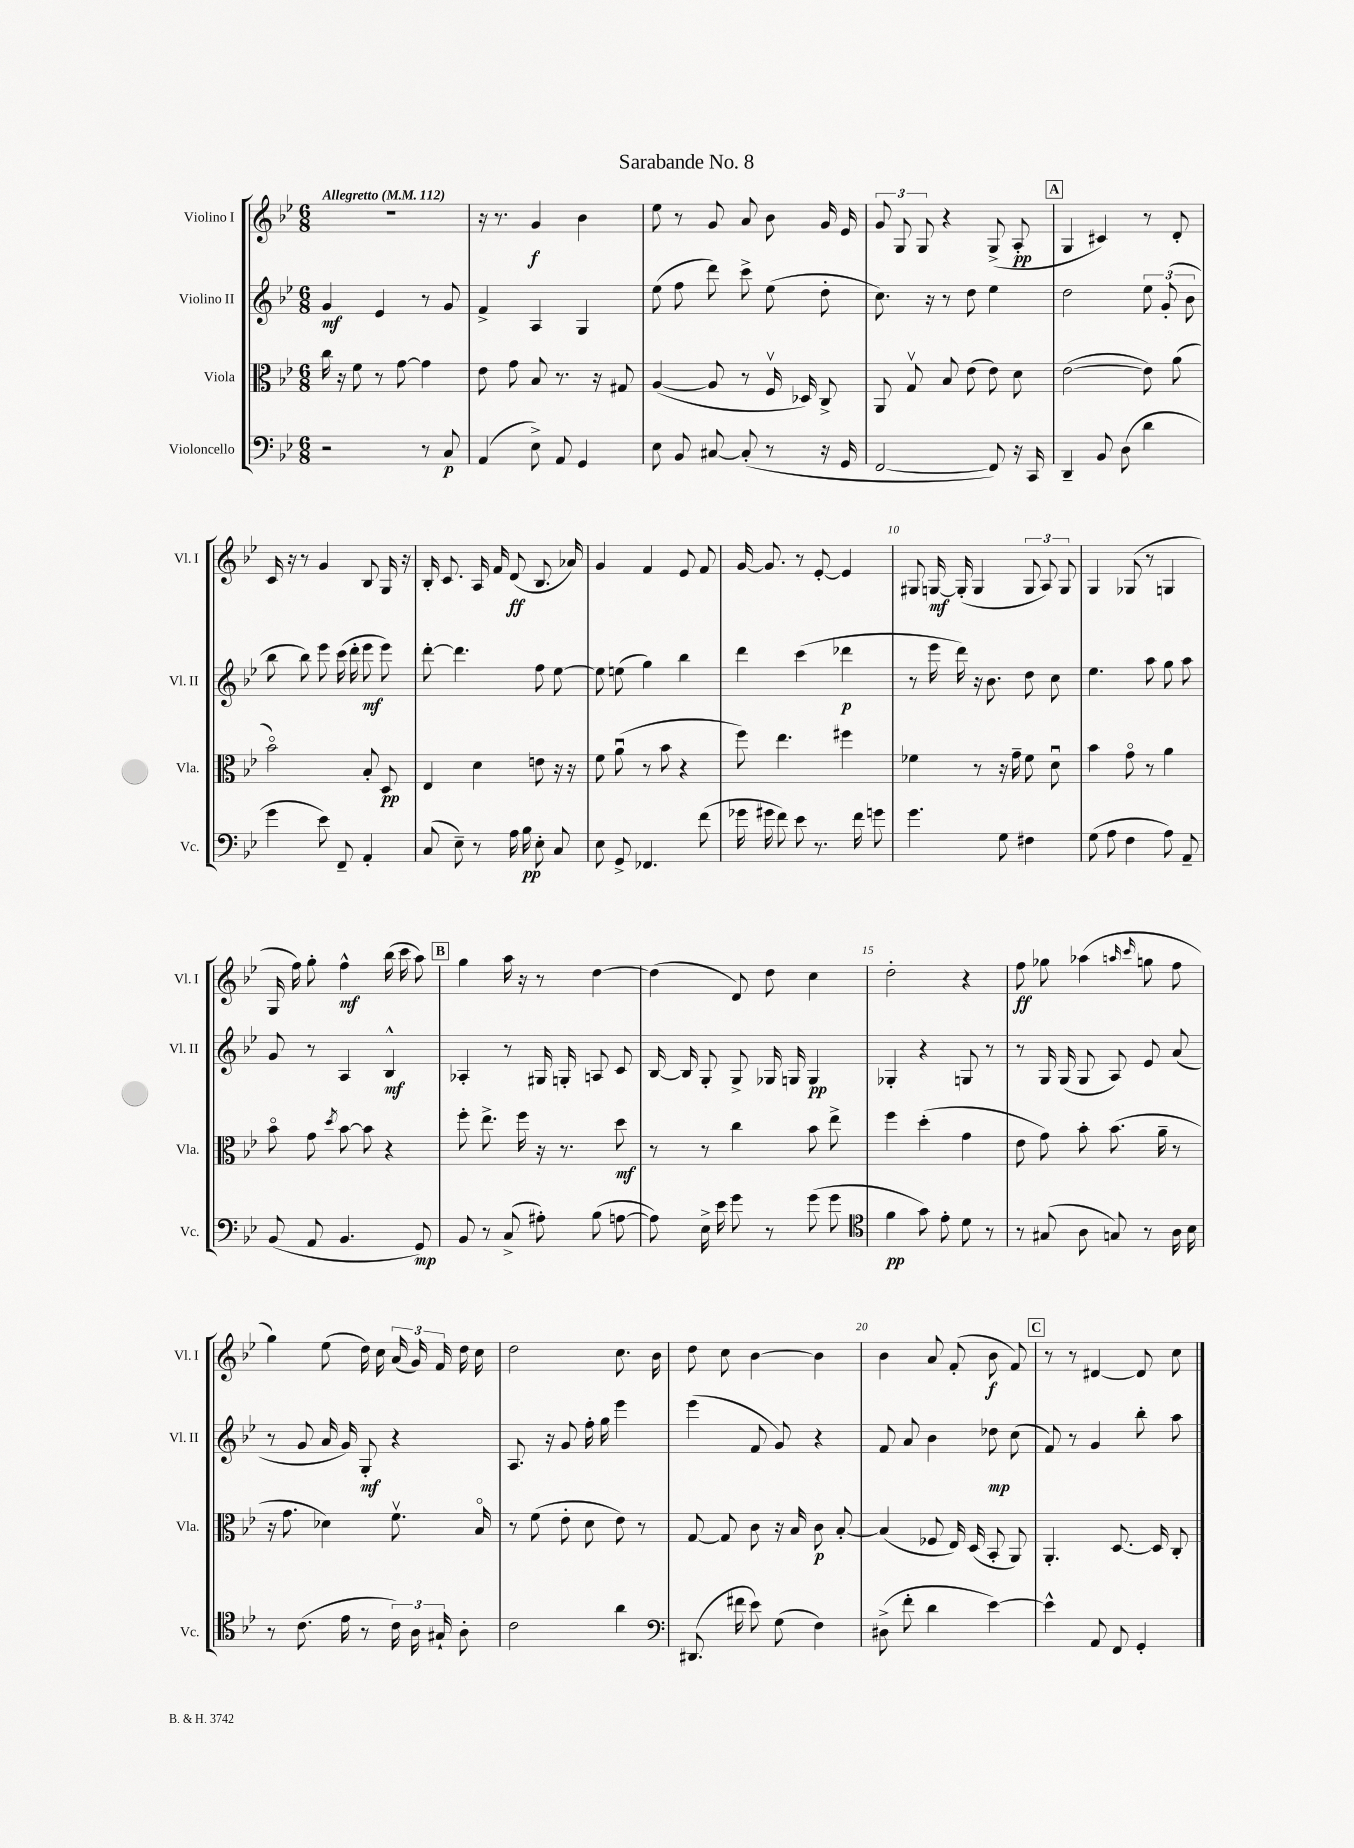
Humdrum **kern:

**kern	**kern	**kern	**kern
*staff4	*staff3	*staff2	*staff1
*clefF4	*clefC3	*clefG2	*clefG2
*k[b-e-]	*k[b-e-]	*k[b-e-]	*k[b-e-]
*M6/8	*M6/8	*M6/8	*M6/8
*MM112	*MM112	*MM112	*MM112
2r	16cc\	4g/	2.r
.	16r	.	.
.	8f\	.	.
.	8r	4e-/	.
.	[8g\	.	.
8r	4g\]	8r	.
8C/	.	8g/	.
=	=	=	=
(4AA/	8e-\	4f^/	16r
.	.	.	8.r
.	8g\	.	.
8E-^\)	8B-/	4A/	4g/
8AA/	8.r	.	.
4GG/	.	4G/	4b-\
.	16r	.	.
.	8G#/	.	.
=	=	=	=
8E-\	([4A/	(8ee-\	8ee-\
8BB-/	.	8ff\	8r
[8C#/	8A/]	8ddd\)	8g/
(8C#'/]	8r	8ccc^\	8a/
8r	16Fv/	(8ee-\	8b-\
.	16D-/)	.	.
16r	8C^/	8dd'\	16g/
16GG/	.	.	16e-/
=	=	=	=
[2FF/	8AA/	8.cc\)	12g/
.	.	.	12G/
.	8Gv/	.	.
.	.	.	12G/
.	.	16r	.
.	8B-/	8r	4r
.	(8e-\	8dd\	.
8FF/])	8e-\)	4ee-\	(8G^/
16r	8d\	.	8A'/
16CC/	.	.	.
=	=	=	=
4DD~/	([2e-\	2dd\	4G/
8BB-/	.	.	4c#/)
(8D\	.	.	.
4d\	8e-\])	12ee-\	8r
.	.	(12g'/	.
.	(8a\	.	8d'/
.	.	12b-\	.
=	=	=	=
4g\	2b-o\)	8bb-\	16c/
.	.	.	16r
.	.	8bb-\)	8r
8e-\)	.	8eee-\	4g/
8FF~/	.	(16ccc\	.
.	.	16ddd'\	.
4AA'/	8B-'/	8eee-\	8B-/
.	8D/	8eee-\)	16G/
.	.	.	16r
=	=	=	=
(8C/	4E-/	[8ddd'\	16B-'/
.	.	.	8.c/
8E-~\)	.	4.ddd\]	.
8r	4d\	.	16A/
.	.	.	16f/
16A\	.	.	(8d/
16B-\	.	.	.
8E-'\	8e\	8ff\	8.B-/
8C/	16r	[8ee-\	.
.	16r	.	16a-/)
=	=	=	=
8E-\	8f\	8ee-\]	4g/
8GG^/	(8au\	(8ee\	.
4.FF-/	8r	4gg\)	4f/
.	8b-\	.	.
.	4r	4bb-\	8e-/
(8f\	.	.	8f/
=	=	=	=
16g-\	8ff\)	4ddd\	[16g/
16g#\	.	.	8.g/]
8f\)	4.ee-\	.	.
8e-\	.	(4ccc\	8r
8.r	.	.	[8e-'/
.	4ff#\	4ddd-\	4e-/]
16f\	.	.	.
8g\	.	.	.
=	=	=	=
4.g\	4f-\	8r	8G#/
.	.	16eee-\	[16G/
.	.	16ddd\)	(16G'/]
.	8r	16r	4G/
.	.	8.b-\	.
8G\	16r	.	.
.	16g~\	.	.
4F#\	8f-\	8dd\	12G/
.	.	.	12A/)
.	8du\	8cc\	.
.	.	.	12G/
=	=	=	=
(8G\	4b-\	4.ee-\	4G/
8A\	.	.	.
4F\	8go\	.	(8G-/
.	8r	8aa\	8r
8A\)	4a\	8gg\	4G/
8AA~/	.	8aa\	.
=	=	=	=
(8BB-/	8b-o\	8g/	16G/
.	.	.	16ff\)
8AA/	8g\	8r	8gg'\
.	8qdd/	.	.
4.BB-/	[8b-\	4A/	4ff^^\
.	8b-\]	.	.
.	4r	4B-^^/	(16bb-\
.	.	.	16ccc\
8GG/)	.	.	8aa\)
=	=	=	=
8BB-/	8ff'\	4A-'/	4gg\
8r	8.ee-^\	.	.
(8C^/	.	8r	16aa\
.	16ff\	.	16r
8A#'\)	16r	16G#/	8r
.	8.r	16G'/	.
(8B-\	.	8A/	[4dd\
[8A\	8dd\	8c/	.
=	=	=	=
8A\])	8r	[16B-/	(4dd\]
.	.	16B-/]	.
16E-^\	8r	8G'/	.
16e-\	.	.	.
8g\	4cc\	8G^/	8d/)
8r	.	16G-/	8dd\
.	.	16G/	.
(8g\	8b-\	4G/	4cc\
8g\	8ee-^\	.	.
=	=	=	=
*clefC4	*	*	*
4f\	4ff\	4G-'/	2dd'\
8g\)	(4dd'\	4r	.
8e-'\	.	.	.
8d\	4g\	8G/	4r
8r	.	8r	.
=	=	=	=
8r	8e-\	8r	8ff\
(8G#/	8g\)	16G/	8gg-\
.	.	(16G/	.
8A\	8b-'\	8G/	(4aa-\
8G/)	(8.b-\	8A/)	.
.	.	.	16qqaa/
.	.	.	16qqccc/
8r	.	8e-/	8gg\
.	16a~\	.	.
16A\	8r	(8a/	8ff\
16B-\	.	.	.
=	=	=	=
8r	16r	8r	4gg\)
.	8.g\	.	.
(8.c\	.	8g/	.
.	4d-\)	16a/	(8ee-\
16e-\	.	16g/)	.
8r	.	8G'/	16dd\)
.	.	.	16cc\
24c\)	8.fv\	4r	(24a/
24A\	.	.	24g/)
24G#`/	.	.	24f/
8A'\	.	.	16dd\
.	16B-o/	.	16cc\
=	=	=	=
2c\	8r	8.A/	2dd\
.	(8f\	.	.
.	.	16r	.
.	8e-'\	8g/	.
.	8d\	16ff'\	.
.	.	16gg\	.
4a\	8e-\)	4eee-\	8.cc\
.	8r	.	.
.	.	.	16b-\
=	=	=	=
*clefF4	*	*	*
(8.DD#/	[8G/	(4eee-\	8dd\
.	8G/]	.	8cc\
16f#\	.	.	.
8e-\)	8c\	8f/	[4b-\
(8G\	16r	8g/)	.
.	16B-/	.	.
4F\)	8c\	4r	4b-\]
.	[8B-'/	.	.
=	=	=	=
(8D#^\	(4B-/]	8f/	4b-\
8f'\	.	8a/	.
4d\	8F-/	4b-\	8a/
.	16E-/)	.	(8f'/
.	(16D/	.	.
[4e-\)	8BB-'/	8dd-\	8b-\
.	8AA/)	(8cc\	8f/)
=	=	=	=
4e-^^\]	4.AA'/	8f/)	8r
.	.	8r	8r
8AA/	.	4g/	[4d#/
8FF/	[8.D/	.	.
4GG'/	.	8bb-'\	8d#/]
.	16D/]	.	.
.	8C'/	8aa\	8cc\
==	==	==	==
*-	*-	*-	*-
